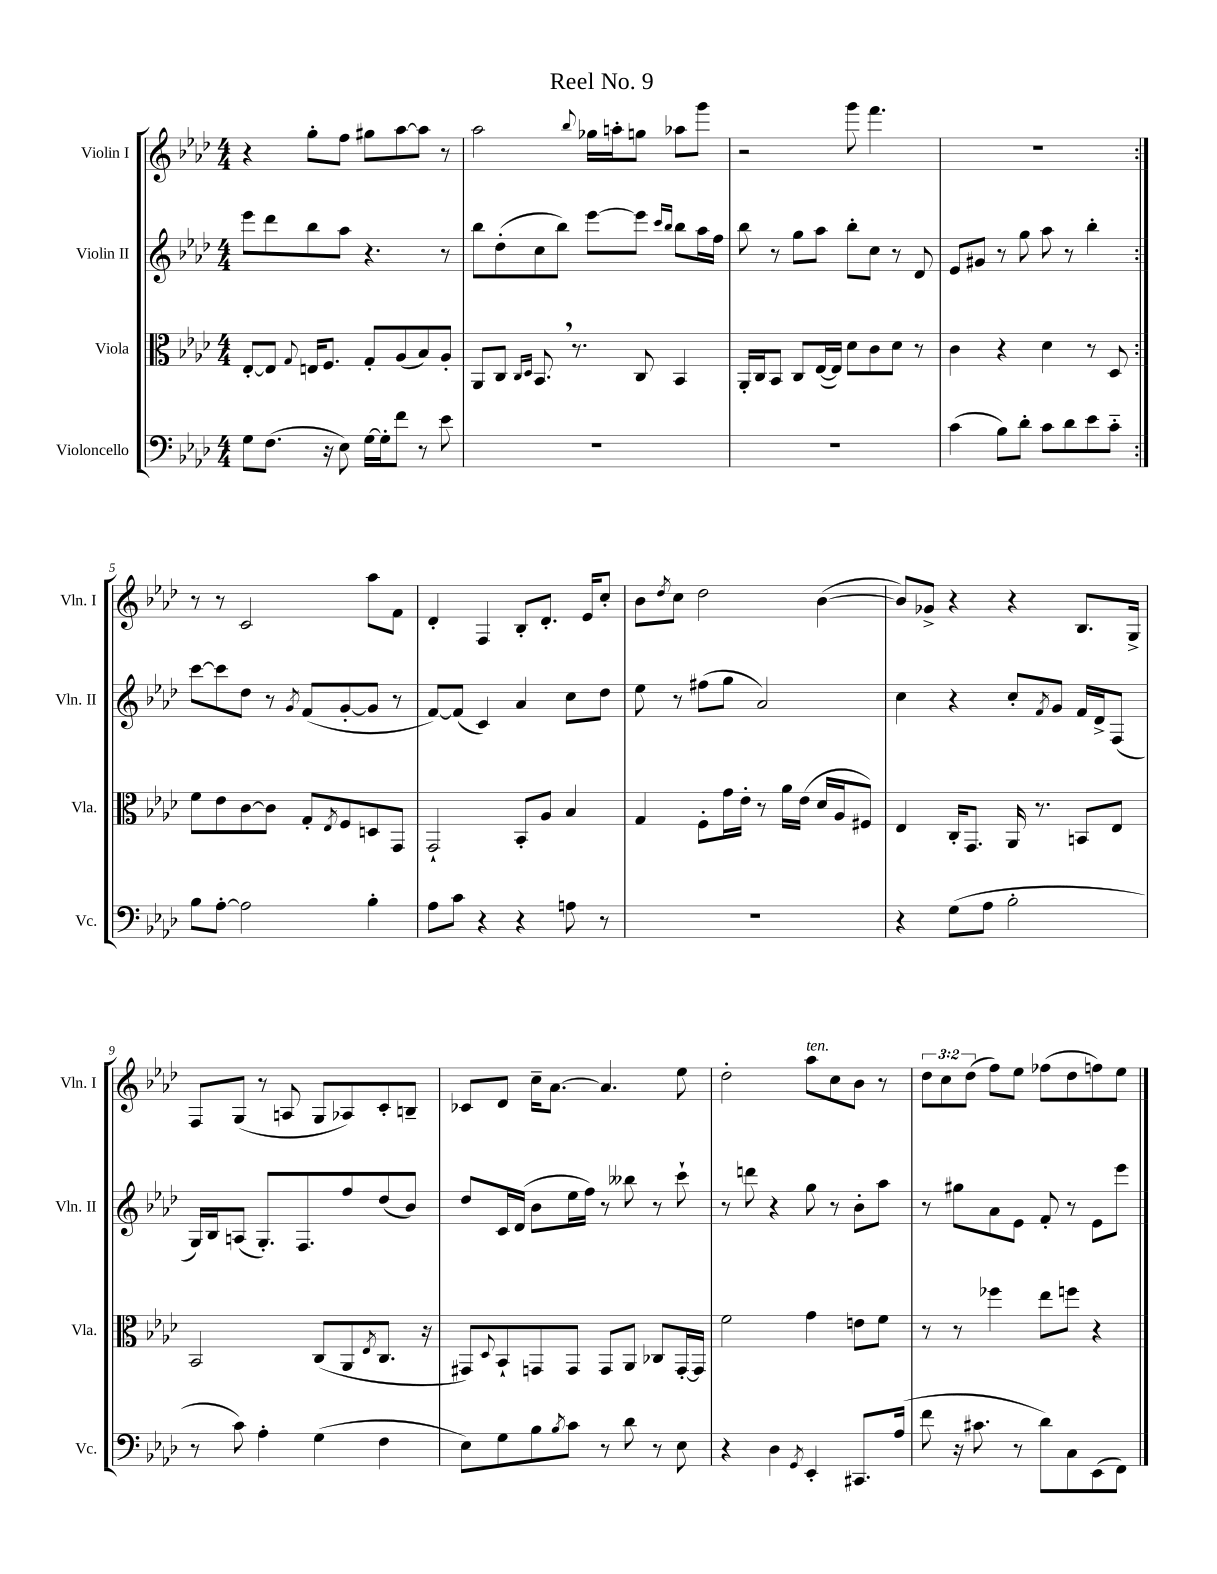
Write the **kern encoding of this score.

**kern	**kern	**kern	**kern
*part4	*part3	*part2	*part1
*staff4	*staff3	*staff2	*staff1
*I"Violoncello	*I"Viola	*I"Violin II	*I"Violin I
*I'Vc.	*I'Vla.	*I'Vln. II	*I'Vln. I
*clefF4	*clefC3	*clefG2	*clefG2
*k[b-e-a-d-]	*k[b-e-a-d-]	*k[b-e-a-d-]	*k[b-e-a-d-]
*M4/4	*M4/4	*M4/4	*M4/4
=1	=1	=1	=1
8G\L	[8E-'/L	8eee-\L	4r
(8.F\J	8E-/J]	8ddd-\	.
.	8qqG/	.	.
.	16En/KL	8bb-\	8gg'\L
16r	8.F/J	.	.
8E-\)	.	8aa-\J	8ff\J
[16G\LL	8G'/L	4.r	8gg#X\L
16G'\J]	.	.	.
8f\J	(8A-/	.	[8aa-\
8r	8B-/)	.	8aa-\J]
8e-\	8A-'/J	8r	8r
=2	=2	=2	=2
1r	8AA-/L	8bb-\L	2aa-\
.	8C/J	(8dd-'\	.
.	16qqC/LL	.	.
.	16qqD-/JJ	.	.
.	8.BB-,/	8cc\	.
.	.	8bb-\J)	.
.	8.r	.	.
.	.	.	8qqbb-/
.	.	[8eee-\L	16gg-X\LL
.	.	.	16aan'\J
.	8C/	8eee-\J]	8ggn\J
.	.	16qqccc/LL	.
.	.	16qqbb-/JJ	.
.	4BB-/	8bb-\L	8aa-X\L
.	.	16aa-\L	8ggg\J
.	.	16ff\JJ	.
=3	=3	=3	=3
1r	16AA-'/LL	8bb-\	2r
.	16C/J	.	.
.	8BB-/J	8r	.
.	8C/L	8gg\L	.
.	([16E-/L	8aa-\J	.
.	16E-/JJ])	.	.
.	8d-\L	8bb-'\L	8ggg\
.	8c\	8cc\J	4.fff\
.	8d-\J	8r	.
.	8r	8d-/	.
=4	=4	=4	=4
(4c\	4c\	8e-/L	1r
.	.	8g#X/J	.
8B-\L)	4r	8r	.
8d-'\J	.	8gg\	.
8c\L	4d-\	8aa-\	.
8d-\	.	8r	.
8e-\	8r	4bb-'\	.
8c\J	8D-/	.	.
!!LO:LB:g=z
=5:|!	=5:|!	=5:|!	=5:|!
8B-\L	8f\L	[8ccc\L	8r
[8A-'\J	8e-\	8ccc\]	8r
2A-\]	[8c\	8dd-\J	2c/
.	8c\J]	8r	.
.	.	8qg/	.
.	8G'/L	(8f/L	.
.	8qE-/	.	.
.	8F/	[8g'/	.
4B-'\	8Dn/	8g/J]	8aa-\L
.	8GG/J	8r	8f\J
=6	=6	=6	=6
8A-\L	2GG`/	[8f/L)	4d-'/
8c\J	.	(8f/J]	.
4r	.	4c/)	4F/
4r	8BB-'/L	4a-/	8B-'/L
.	8A-/J	.	8.d-'/J
8An\	4B-/	8cc\L	.
.	.	.	16e-/KL
8r	.	8dd-\J	8cc'/J
=7	=7	=7	=7
1r	4G/	8ee-\	8b-\L
.	.	.	8qdd-/
.	.	8r	8cc\J
.	8F'\L	(8ff#X\L	2dd-\
.	16g\L	8gg\J	.
.	16e-'\JJ	.	.
.	8r	2a-/)	.
.	16a-\LL	.	.
.	(16e-\JJ	.	.
.	16d-/LL	.	([4b-\
.	16A-/J	.	.
.	8F#X/J)	.	.
=8	=8	=8	=8
4r	4E-/	4cc\	8b-/L])
.	.	.	8g-X^/J
(8G\L	16C'/KL	4r	4r
.	8.GG/J	.	.
8A-\J	.	.	.
2B-'\	16AA-/	8cc'/L	4r
.	8.r	.	.
.	.	8qf/	.
.	.	8g/J	.
.	8BBn/L	16f/LL	8.B-/L
.	.	16d-^/J	.
.	8E-/J	(8F/J	.
.	.	.	16G^/Jk
!!LO:LB:g=z
=9	=9	=9	=9
8r	2BB-/	16G/LL)	8F/L
.	.	16B-/J	.
8c\)	.	(8An/J	(8G/J
4A-'\	.	8.G'/L)	8r
.	.	.	8An/
.	.	8.F/	.
(4G\	(8C/L	.	8G/L
.	8AA-/	8ff/	8A-X/)
.	8qE-/	.	.
4F\	8.C/J	(8dd-/	8c'/
.	.	8b-/J)	8Bn~/J
.	16r	.	.
=10	=10	=10	=10
8E-\L)	8GG#X/L)	8dd-/L	8c-X/L
.	8qqD-/	.	.
8G\	8BB-`/	16c/L	8d-/J
.	.	(16d-/JJ	.
8B-\	8GGn/	8b-\L	16cc~\KL
.	.	.	[8.a-\J
8qB-/	.	.	.
8c\J	8GG/J	16ee-\L	.
.	.	16ff\JJ)	.
8r	8GG/L	8r	4.a-/]
8d-\	8AA-/J	8bb--X\	.
8r	8C-X/L	8r	.
8E-\	[16GG'/L	8ccc`\	8ee-\
.	16GG/JJ]	.	.
=11	=11	=11	=11
4r	2f\	8r	2dd-'\
.	.	8dddn\	.
4D-\	.	4r	.
8qGG/	.	.	.
!	!	!	!LO:TX:a:i:t=ten.
4EE-'/	4g\	8gg\	8aa-\L
.	.	8r	8cc\
8.CC#X/L	8en\L	8b-'\L	8b-\J
.	8f\J	8aa-\J	8r
(16A-/Jk	.	.	.
=12	=12	=12	=12
8f\	8r	8r	12dd-\L
.	.	.	12cc\
16r	8r	8gg#X\L	.
.	.	.	(12dd-\J
8.c#X\	.	.	.
.	4ff-X\	8a-\	8ff\L)
8r	.	8e-\J	8ee-\J
8d-\L)	8ee-\L	8f'/	(8ff-X\L
8C\	8ffn\J	8r	8dd-\
(8EE-\	4r	8e-\L	8ffn\)
8FF\J)	.	8eee-\J	8ee-\J
==	==	==	==
*-	*-	*-	*-
